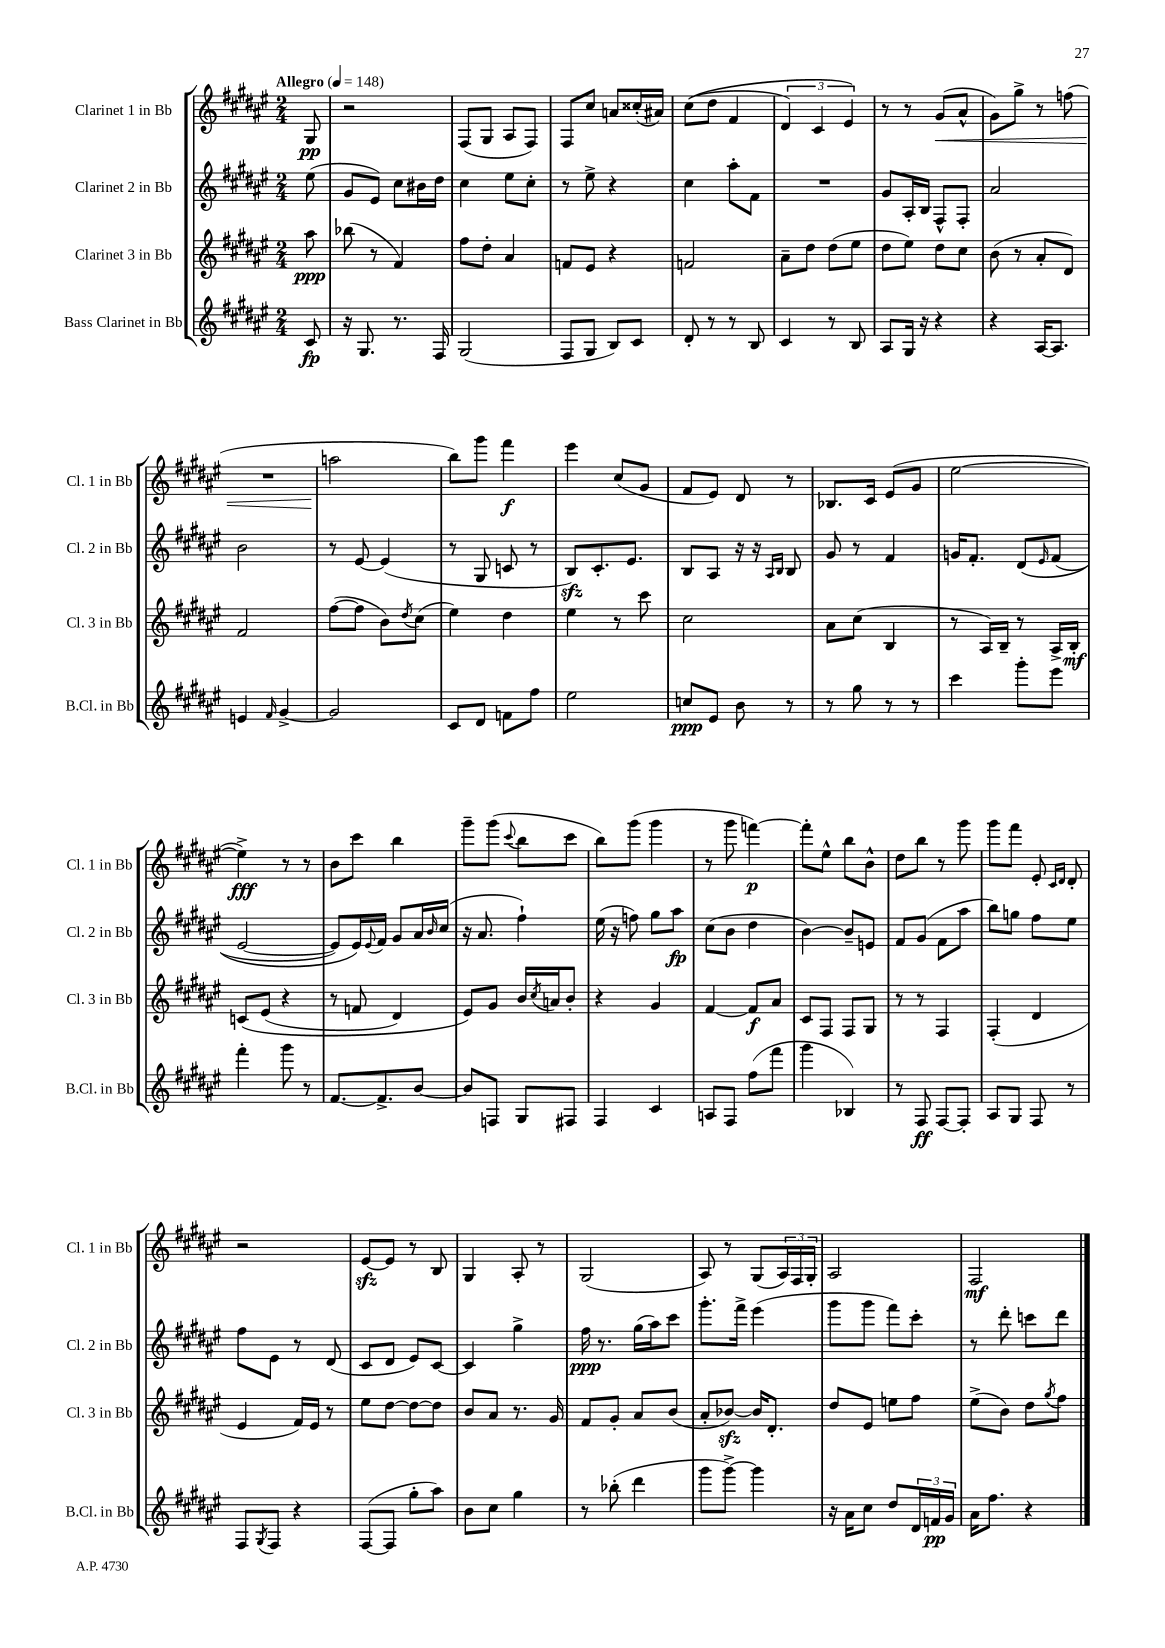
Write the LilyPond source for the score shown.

<<
\new StaffGroup <<
\new Staff = "s0" \with { instrumentName = "Clarinet 1 in Bb" shortInstrumentName = "Cl. 1 in Bb" } {
    \clef treble \key fis \major \numericTimeSignature \time 2/4 \partial 8 \tempo "Allegro" 4 = 148
    gis8\pp |
    r2 |
    fis8( gis8 ais8 fis8) |
    fis8 cis''8 a'8 cisis''16-.( ais'16) |
    cis''8(\( dis''8 fis'4 |
    \tuplet 3/2 { dis'4) cis'4 eis'4\) } |
    r8 r8 gis'8\<( ais'8-^ |
    gis'8) gis''8-> r8 f''8( |
    R2 |
    a''2\! |
    b''8) gis'''8 fis'''4\f |
    eis'''4 cis''8( gis'8 |
    fis'8 eis'8) dis'8 r8 |
    bes8. cis'16 eis'8( gis'8 |
    eis''2~ |
    eis''4->\fff) r8 r8 |
    b'8 cis'''8 b''4 |
    gis'''8-- gis'''8( \appoggiatura { cis'''8 } b''8 cis'''8 |
    b''8) gis'''8( gis'''4 |
    r8 gis'''8 f'''4~\p) |
    f'''8-. eis''8-^ b''8 b'8-^ |
    dis''8 b''8 r8 gis'''8 |
    gis'''8 fis'''8 eis'8-. \grace { cis'16 dis'16 } dis'8-. |
    r2 |
    eis'8~\sfz eis'8 r8 b8 |
    gis4 ais8-. r8 |
    gis2( |
    ais8) r8 gis8( \tuplet 3/2 { ais16) fis16 gis16-. } |
    ais2 |
    fis2\mf \bar "|." |
}
\new Staff = "s1" \with { instrumentName = "Clarinet 2 in Bb" shortInstrumentName = "Cl. 2 in Bb" } {
    \clef treble \key fis \major \numericTimeSignature \time 2/4 \partial 8
    eis''8( |
    gis'8 eis'8) cis''8 bis'16 dis''16 |
    cis''4 eis''8 cis''8-. |
    r8 eis''8-> r4 |
    cis''4 ais''8-. fis'8 |
    R2 |
    gis'8 ais16-. b16 fis8-^ fis8-. |
    ais'2 |
    b'2 |
    r8 eis'8~ eis'4( |
    r8 gis8 c'8 r8 |
    b8\sfz) cis'8.-. eis'8. |
    b8 ais8 r16 r16 \grace { ais16 b16 } b8 |
    gis'8 r8 fis'4 |
    g'16 fis'8.-. dis'8\( \grace { eis'16 } fis'8( |
    eis'2~ |
    eis'8) eis'16\) \appoggiatura { eis'8 } fis'16 gis'8 ais'16 \grace { b'16 } cis''16( |
    r16 ais'8. fis''4-!) |
    eis''16( r16 f''8) gis''8 ais''8\fp |
    cis''8( b'8 dis''4 |
    b'4~) b'8-- e'8 |
    fis'8 gis'8( fis'8 ais''8 |
    b''8) g''8 fis''8 eis''8 |
    fis''8 eis'8 r8 dis'8( |
    cis'8 dis'8 eis'8) cis'8~ |
    cis'4 gis''4-> |
    fis''16\ppp r8. gis''16( ais''16) cis'''8 |
    gis'''8.-. fis'''16-> eis'''4( |
    gis'''8 gis'''8 fis'''8) cis'''8-. |
    r8 dis'''8-. c'''8 dis'''8 \bar "|." |
}
\new Staff = "s2" \with { instrumentName = "Clarinet 3 in Bb" shortInstrumentName = "Cl. 3 in Bb" } {
    \clef treble \key fis \major \numericTimeSignature \time 2/4 \partial 8
    ais''8\ppp |
    bes''8( r8 fis'4) |
    fis''8 dis''8-. ais'4 |
    f'8 eis'8 r4 |
    f'2 |
    ais'8-- dis''8 dis''8( eis''8 |
    dis''8 eis''8) dis''8 cis''8 |
    b'8( r8 ais'8-. dis'8) |
    fis'2 |
    fis''8~( fis''8 b'8) \acciaccatura { dis''8 } cis''8( |
    eis''4) dis''4 |
    eis''4 r8 cis'''8 |
    cis''2 |
    ais'8 cis''8( b4 |
    r8 ais16) b16-- r8 ais16-> b16-.\mf |
    c'8\( eis'8( r4 |
    r8 f'8 dis'4) |
    eis'8\) gis'8 b'16 \acciaccatura { cis''8 } a'16 b'8-. |
    r4 gis'4 |
    fis'4~ fis'8\f ais'8 |
    cis'8 fis8 fis8 gis8 |
    r8 r8 fis4 |
    fis4-.( dis'4 |
    eis'4 fis'16) eis'16 r8 |
    eis''8 dis''8~ dis''8~ dis''8 |
    b'8 ais'8 r8. gis'16 |
    fis'8 gis'8-. ais'8 b'8( |
    ais'8-. bes'8~\sfz) bes'16 dis'8.-. |
    dis''8 eis'8 e''8 fis''8 |
    eis''8->( b'8) dis''8 \acciaccatura { gis''8 } fis''8 \bar "|." |
}
\new Staff = "s3" \with { instrumentName = "Bass Clarinet in Bb" shortInstrumentName = "B.Cl. in Bb" } {
    \clef treble \key fis \major \numericTimeSignature \time 2/4 \partial 8
    cis'8\fp |
    r16 gis8. r8. fis16 |
    gis2( |
    fis8 gis8 b8) cis'8 |
    dis'8-. r8 r8 b8 |
    cis'4 r8 b8 |
    ais8 gis16 r16 r4 |
    r4 ais16~ ais8. |
    e'4 \grace { fis'16 } gis'4~-> |
    gis'2 |
    cis'8 dis'8 f'8 fis''8 |
    eis''2 |
    c''8\ppp eis'8 b'8 r8 |
    r8 gis''8 r8 r8 |
    cis'''4 gis'''8-. eis'''8 |
    fis'''4-. gis'''8 r8 |
    fis'8.~ fis'8.-> b'8~ |
    b'8 f8 gis8 fis8 |
    fis4 cis'4 |
    a8 fis8 fis''8( fis'''8 |
    gis'''4 bes4) |
    r8 fis8\ff fis8~ fis8-. |
    ais8 gis8 fis8 r8 |
    fis8 \acciaccatura { gis8 } fis8 r4 |
    fis8~( fis8 gis''8-. ais''8) |
    b'8 cis''8 gis''4 |
    r8 bes''8-.( dis'''4 |
    gis'''8 gis'''8~->) gis'''4 |
    r16 ais'16 cis''8 dis''8 \tuplet 3/2 { dis'16 f'16\pp gis'16 } |
    ais'16 fis''8. r4 \bar "|." |
}
>>
>>
\layout { \context { \Score \remove "Bar_number_engraver" } }
